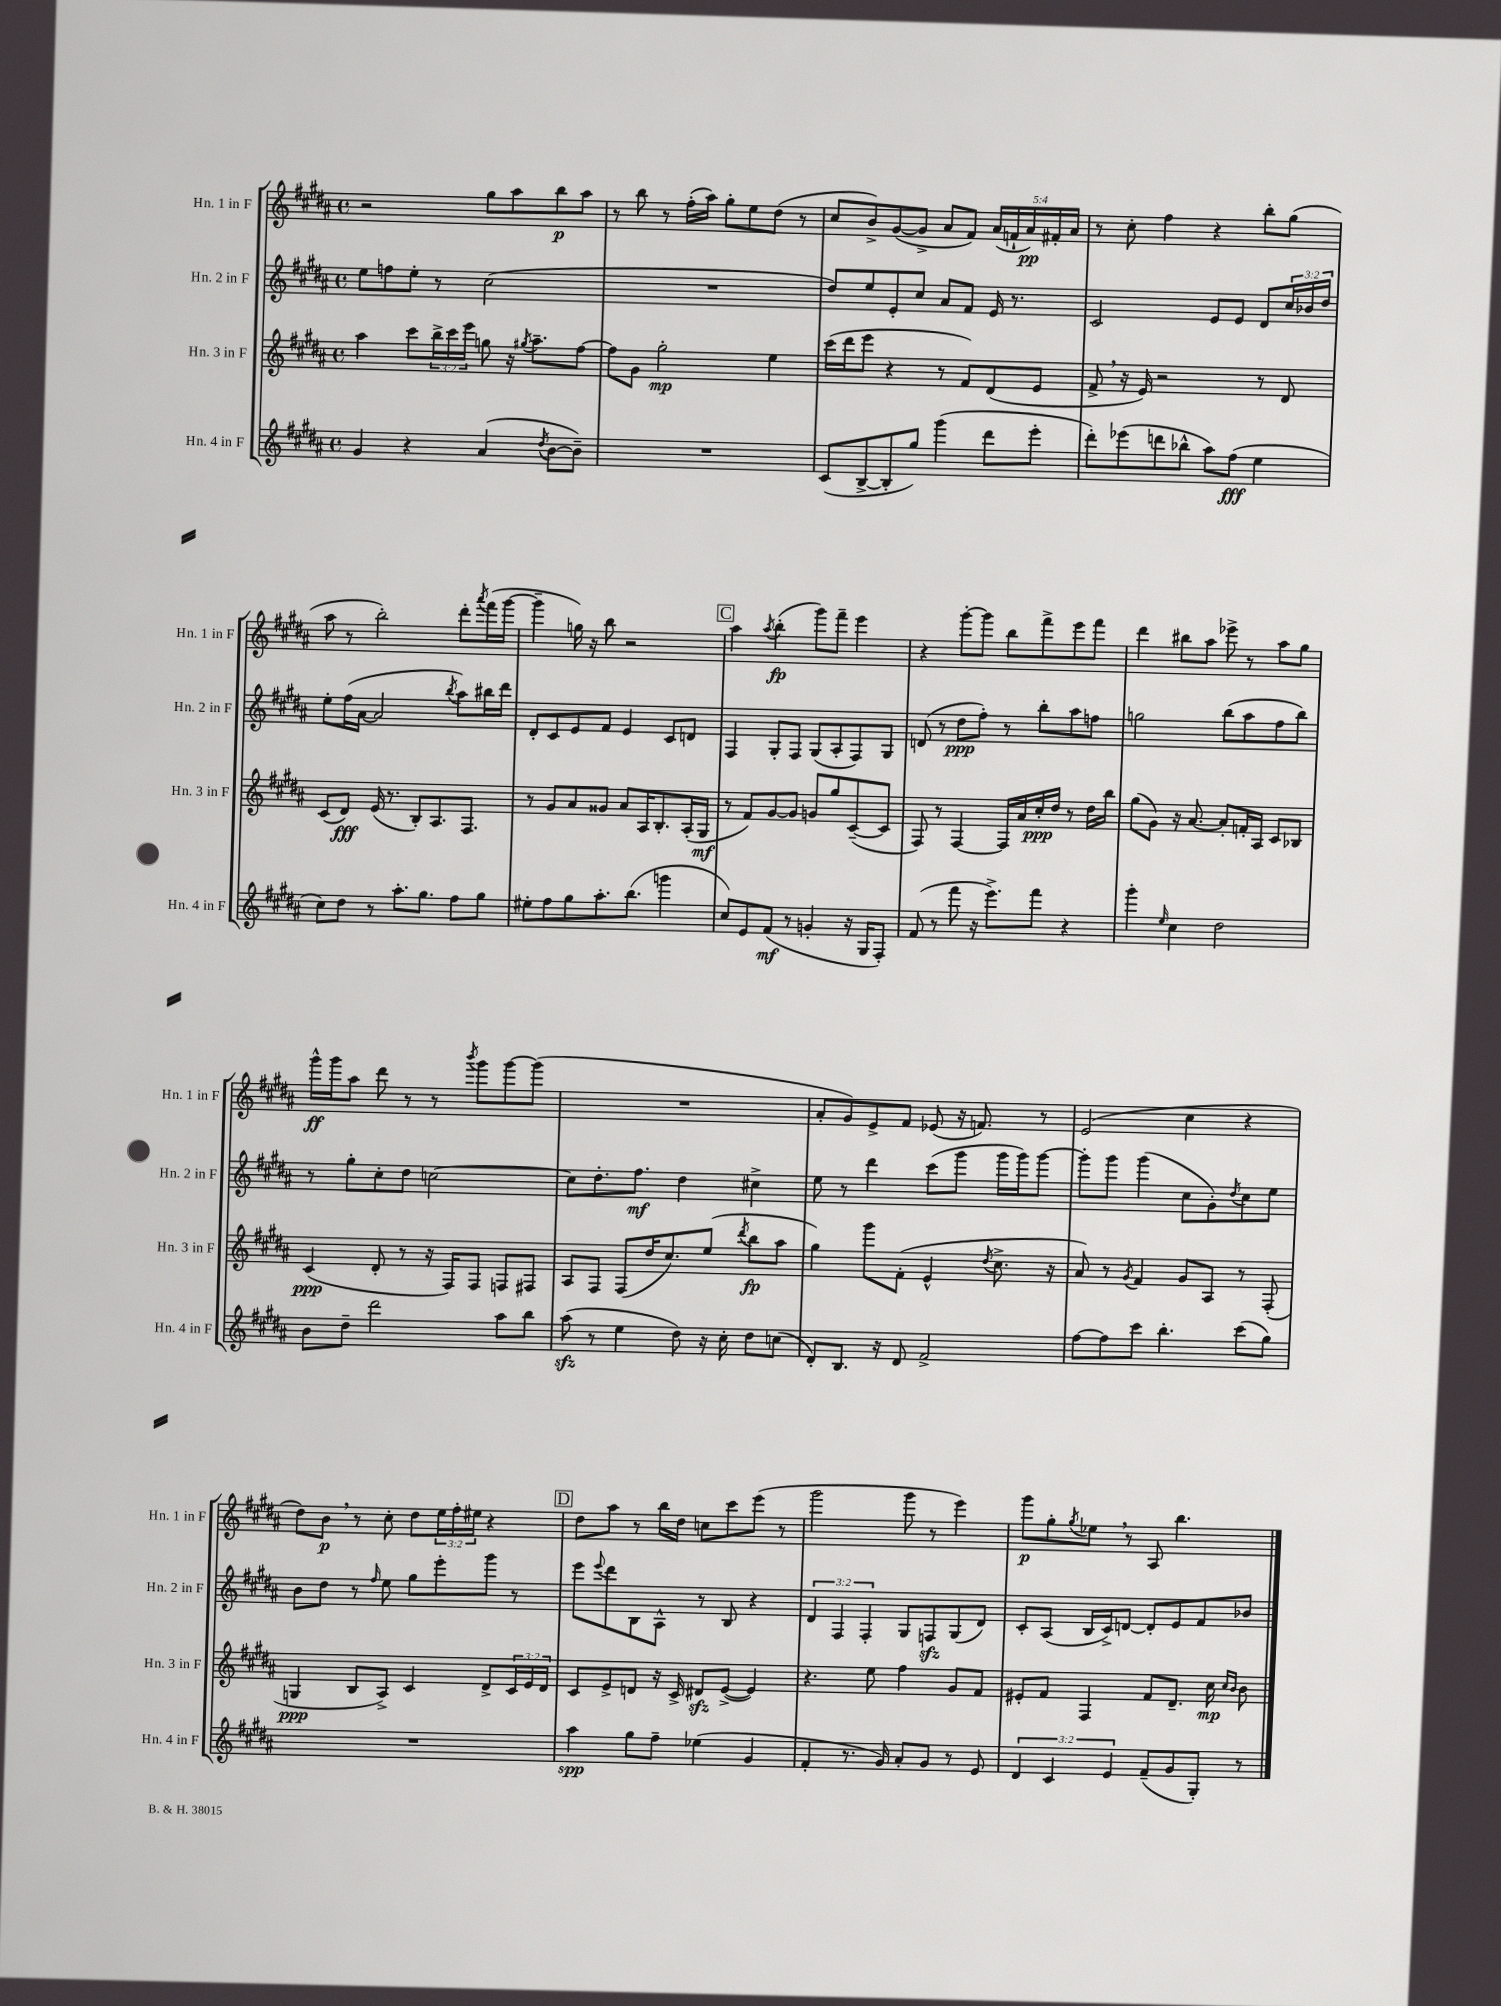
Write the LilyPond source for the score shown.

<<
\new StaffGroup <<
\new Staff = "s0" \with { instrumentName = "Hn. 1 in F" shortInstrumentName = "Hn. 1 in F" } {
    \clef treble \key b \major \defaultTimeSignature \time 4/4 \override Staff.TupletNumber.text = #tuplet-number::calc-fraction-text
    r2 gis''8 ais''8 b''8\p ais''8 |
    r8 b''8 r8 fis''16-.( ais''16) gis''8-. e''8 dis''8( r8 |
    cis''8 b'8->) gis'8~( gis'8-> ais'8 fis'8) \tuplet 5/4 { ais'16( f'16-! ais'16\pp) fis'16-. ais'16 } |
    r8 cis''8-. fis''4 r4 b''8-. gis''8( |
    ais''8 r8 b''2-.) dis'''8-. \acciaccatura { ais'''8 } fis'''16( gis'''16~ |
    gis'''4-- g''16) r16 b''8 r2 |
    \mark \markup { \box "C" } ais''4 \acciaccatura { ais''8 } b''4-.\fp( gis'''8) fis'''8-- e'''4 |
    r4 gis'''8~-. gis'''8 b''8 fis'''8-> e'''8 fis'''8 |
    dis'''4 bis''8 ais''8 ees'''8-> r8 ais''8 gis''8 |
    gis'''16-^\ff gis'''16 ais''8 dis'''8 r8 r8 \acciaccatura { b'''8 } gis'''8 gis'''8~ gis'''8( |
    R1 |
    ais'8-. gis'8) e'8-> fis'8 ees'8( r16 f'8.) r8 |
    e'2( cis''4 r4 |
    dis''8) b'8\p \breathe r8 cis''8-. dis''8 \tuplet 3/2 { e''16 fis''16-. eis''16 } r4 |
    \mark \markup { \box "D" } dis''8 ais''8 r8 b''16 dis''16 c''8 cis'''8 e'''8( r8 |
    gis'''2 gis'''8 r8 e'''4) |
    gis'''8\p gis''8-. \acciaccatura { gis''8 } ees''8 \breathe r8 ais8 b''4. \bar "|." |
}
\new Staff = "s1" \with { instrumentName = "Hn. 2 in F" shortInstrumentName = "Hn. 2 in F" } {
    \clef treble \key b \major \defaultTimeSignature \time 4/4 \override Staff.TupletNumber.text = #tuplet-number::calc-fraction-text
    e''8 f''8 e''8-. r8 cis''2( |
    R1 |
    dis''8) e''8 e'8-. cis''8 ais'8 fis'8 e'16 r8. |
    cis'2 e'8 e'8 dis'8 \tuplet 3/2 { cis''16 bes'16 dis''16 } |
    e''8-. fis''16( ais'16~ ais'2 \acciaccatura { b''8 } ais''8) bis''16 dis'''16 |
    dis'8-. cis'8 e'8 fis'8 e'4 cis'8 d'8 |
    \mark \markup { \box "C" } fis4 gis8-. fis8 gis8( ais8-. fis8) gis8 |
    d'8( r8 dis''8\ppp fis''8-.) r8 b''8-. ais''8 f''8 |
    g''2 b''8( ais''8 fis''8 b''8) |
    r8 gis''8-. cis''8-. dis''8 c''2~ |
    c''8 dis''8.-. fis''8.\mf dis''4 cis''4-> |
    e''8 r8 dis'''4 cis'''8( gis'''8 gis'''16 gis'''16) gis'''8~ |
    gis'''8-. gis'''8 gis'''4( cis''8 gis'8-.) \acciaccatura { dis''8 } cis''8 e''8 |
    b'8 dis''8 r8 \grace { fis''16 } e''8 gis''8 e'''8-. gis'''8 r8 |
    \mark \markup { \box "D" } e'''8 \appoggiatura { e'''8 } dis'''8 b8 ais8-^ r8 b8 r4 |
    \tuplet 3/2 { dis'4 fis4 fis4-. } gis8 f8\sfz gis8( dis'8) |
    cis'8-. ais8( b16 cis'16->) d'8~ d'8-. e'8 fis'8 bes'8 \bar "|." |
}
\new Staff = "s2" \with { instrumentName = "Hn. 3 in F" shortInstrumentName = "Hn. 3 in F" } {
    \clef treble \key b \major \defaultTimeSignature \time 4/4 \override Staff.TupletNumber.text = #tuplet-number::calc-fraction-text
    ais''4 cis'''8 \tuplet 3/2 { b''16-> cis'''16 e'''16 } g''8 r16 \acciaccatura { gis''8 } ais''8.-- fis''8~ |
    fis''8 gis'8 gis''2-.\mp e''4 |
    cis'''16( dis'''16 e'''8 r4 r8 fis'8) dis'8( e'8 |
    fis'8-> \breathe r16 e'16) r2 r8 dis'8 |
    cis'8( dis'8\fff) e'16( r8. b8-.) ais8. fis8. |
    r8 gis'8 ais'8 gisis'8 ais'8 ais16 b8.-. ais16-.( gis16\mf |
    \mark \markup { \box "C" } r8 fis'8) gis'8~ gis'8 g'8 gis''8 cis'8~--( cis'8 |
    fis8) r8 fis4~ fis16 ais'16 cis''16-.\ppp dis''16 r8 dis''16 b''16 |
    gis''8( gis'8) r16 ais'8.~ ais'8-. f'16-. ais16 cis'8 bes8 |
    cis'4\ppp( dis'8-. r8 r16 fis16) fis8 f8 fis8 |
    ais8 fis8 fis8( dis''16 cis''8.) e''8( \acciaccatura { dis'''8 } b''8\fp ais''8 |
    gis''4) gis'''8 fis'8-.( e'4-^ \acciaccatura { dis''8 } cis''8.-> r16 |
    ais'8) r8 \acciaccatura { gis'8 } fis'4 gis'8 ais8 r8 fis8-.( |
    g4\ppp b8 ais8->) cis'4 dis'8-> \tuplet 3/2 { cis'16 e'16 dis'16 } |
    \mark \markup { \box "D" } cis'8 e'8-> d'8 r16 cis'16-> dis'8\sfz e'8~->( e'4) |
    r4. e''8 fis''4 gis'8 fis'8 |
    eis'8-. fis'8 fis4 fis'8 dis'8.-- cis''16\mp \grace { cis''16 b'16 } b'8 \bar "|." |
}
\new Staff = "s3" \with { instrumentName = "Hn. 4 in F" shortInstrumentName = "Hn. 4 in F" } {
    \clef treble \key b \major \defaultTimeSignature \time 4/4 \override Staff.TupletNumber.text = #tuplet-number::calc-fraction-text
    gis'4 r4 ais'4( \acciaccatura { dis''8 } b'8~ b'8--) |
    R1 |
    cis'8( b8~-> b8-. gis''8) gis'''4( dis'''8 e'''8-. |
    dis'''8-.) ees'''8( d'''8 bes''8-^ ais''8) fis''8\fff( e''4 |
    cis''8) dis''8 r8 ais''8.-. gis''8. fis''8 gis''8 |
    eis''8-. fis''8 gis''8 ais''8.-. b''8.( g'''4 |
    \mark \markup { \box "C" } cis''8) e'8 fis'8\mf( r8 g'4-. r16 gis16 fis8-.) |
    fis'8( r8 fis'''8 r16 e'''8.->) fis'''8 r4 |
    gis'''4-. \grace { e''16 } cis''4 dis''2 |
    b'8 dis''8-- dis'''2 ais''8 b''8 |
    ais''8\sfz( r8 e''4 dis''8) r16 cis''16-. dis''8 c''8( |
    dis'8-.) b8. r16 dis'8 fis'2-> |
    fis''8~ fis''8 cis'''8 b''4.-. cis'''8( gis''8) |
    R1 |
    \mark \markup { \box "D" } ais''4\spp gis''8 fis''8-- ees''4( gis'4 |
    fis'4-. r8. gis'16) ais'8-. gis'8 r8 e'8 |
    \tuplet 3/2 { dis'4 cis'4 e'4 } fis'8--( gis'8 gis8-.) r8 \bar "|." |
}
>>
>>
\layout { \context { \Score \remove "Bar_number_engraver" } }
